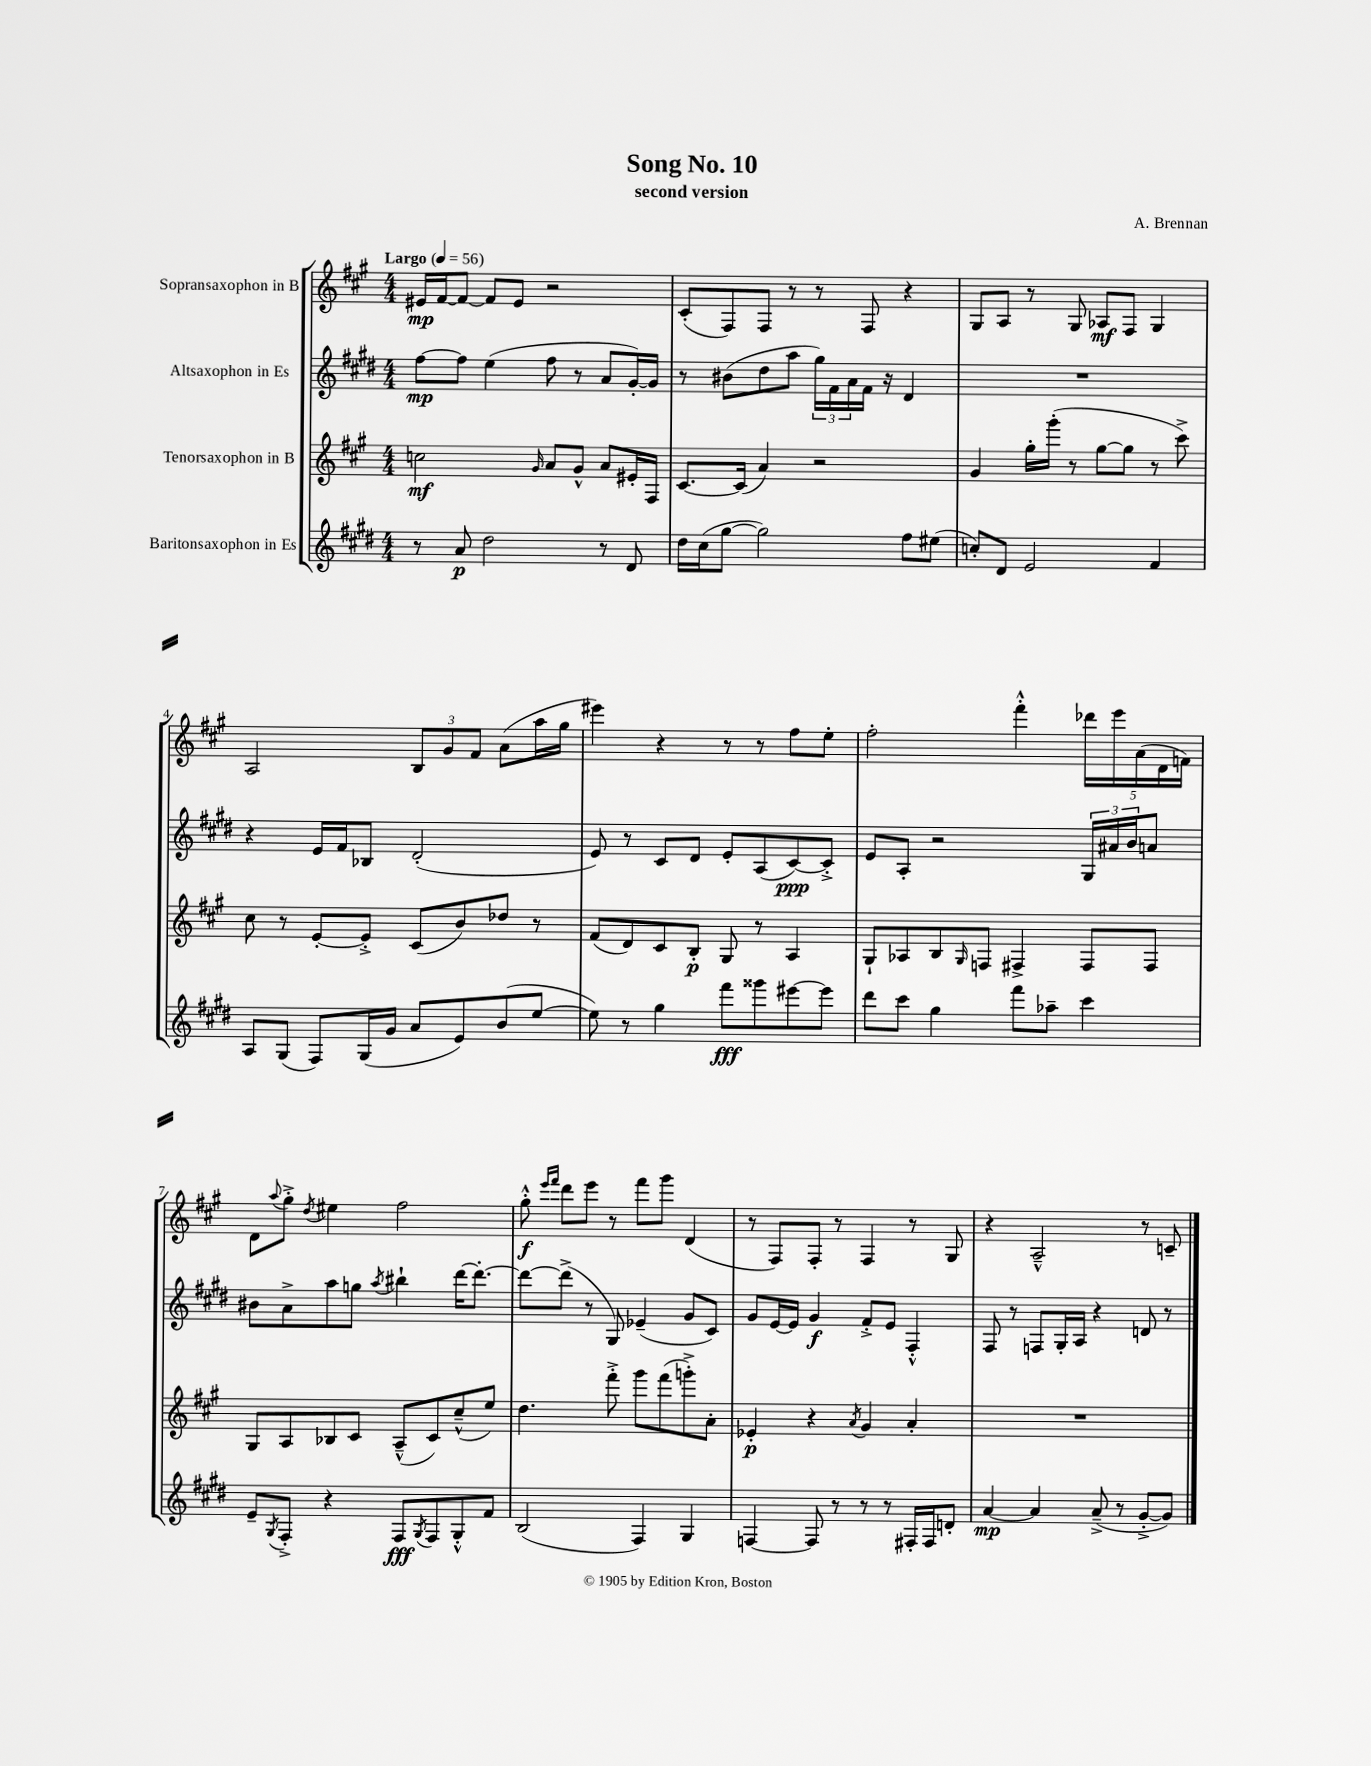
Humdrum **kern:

**kern	**dynam	**kern	**dynam	**kern	**dynam	**kern	**dynam
*part4	*part4	*part3	*part3	*part2	*part2	*part1	*part1
*staff4	*staff4	*staff3	*staff3	*staff2	*staff2	*staff1	*staff1
*I"Baritonsaxophon in Es	*	*I"Tenorsaxophon in B	*	*I"Altsaxophon in Es	*	*I"Sopransaxophon in B	*
*clefG2	*	*clefG2	*	*clefG2	*	*clefG2	*
*k[f#c#g#d#]	*	*k[f#c#g#]	*	*k[f#c#g#d#]	*	*k[f#c#g#]	*
*M4/4	*	*M4/4	*	*M4/4	*	*M4/4	*
*MM56	*	*MM56	*	*MM56	*	*MM56	*
=1	=1	=1	=1	=1	=1	=1	=1
!	!	!	!	!	!	!LO:TX:a:B:t=Largo	!
8r	.	2ccn\	mf	[8ff#\L	mp	16e#X/LL	mp
.	.	.	.	.	.	[16f#/J	.
8a/	p	.	.	8ff#\J]	.	8f#/J_	.
2dd#\	.	.	.	(4ee\	.	8f#/L]	.
.	.	.	.	.	.	8e#/J	.
.	.	16qqg#/	.	.	.	.	.
.	.	8a/L	.	8ff#\	.	2r	.
.	.	8g#^^/J	.	8r	.	.	.
8r	.	8a/L	.	8a/L	.	.	.
8d#/	.	16e#X'/L	.	[16g#'/L)	.	.	.
.	.	16F#/JJ	.	16g#/JJ]	.	.	.
=2	=2	=2	=2	=2	=2	=2	=2
16dd#\LL	.	[8.c#/L	.	8r	.	(8c#'/L	.
(16cc#\J	.	.	.	.	.	.	.
[8gg#\J	.	.	.	(8b#X\L	.	8F#/)	.
.	.	(16c#/Jk]	.	.	.	.	.
2gg#\])	.	4a/)	.	8dd#\	.	8F#/J	.
.	.	.	.	8aa\J	.	8r	.
.	.	2r	.	24gg#\LL)	.	8r	.
.	.	.	.	24f#\	.	.	.
.	.	.	.	24a\	.	.	.
.	.	.	.	16f#\JJ	.	8F#/	.
.	.	.	.	16r	.	.	.
8ff#\L	.	.	.	4d#/	.	4r	.
(8ee#X\J	.	.	.	.	.	.	.
=3	=3	=3	=3	=3	=3	=3	=3
8ccn'/L)	.	4g#/	.	1r	.	8G#/L	.
8d#/J	.	.	.	.	.	8A/J	.
2e/	.	16gg#'\LL	.	.	.	8r	.
.	.	(16ggg#'\JJ	.	.	.	.	.
.	.	8r	.	.	.	8G#/	.
.	.	[8gg#\L	.	.	.	8A-X/L	mf
.	.	8gg#\J]	.	.	.	8F#/J	.
4f#/	.	8r	.	.	.	4G#/	.
.	.	8ccc#^\)	.	.	.	.	.
!!LO:LB:g=z
=4	=4	=4	=4	=4	=4	=4	=4
8A/L	.	8cc#\	.	4r	.	2A/	.
(8G#/J	.	8r	.	.	.	.	.
8F#/L)	.	[8e'/L	.	16e/LL	.	.	.
.	.	.	.	16f#/J	.	.	.
(16G#/L	.	8e'^/J]	.	8B-X/J	.	.	.
16g#/JJ	.	.	.	.	.	.	.
8a/L	.	(8c#/L	.	(2d#'/	.	12B/L	.
.	.	.	.	.	.	12g#/	.
8e/)	.	8b/)	.	.	.	.	.
.	.	.	.	.	.	12f#/J	.
(8b/	.	8dd-X/J	.	.	.	(8a\L	.
[8ee/J	.	8r	.	.	.	16aa\L	.
.	.	.	.	.	.	16gg#\JJ	.
=5	=5	=5	=5	=5	=5	=5	=5
8ee\])	.	(8f#/L	.	8e/)	.	4eee#X\)	.
8r	.	8d/)	.	8r	.	.	.
4gg#\	.	8c#/	.	8c#/L	.	4r	.
.	.	8B'/J	p	8d#/J	.	.	.
8fff#\L	fff	8G#/	.	8e'/L	.	8r	.
8ggg##X\	.	8r	.	(8A/	.	8r	.
[8eee#X\	.	4A/	.	[8c#/)	ppp	8ff#\L	.
8eee#\J]	.	.	.	8c#'^/J]	.	8ee'\J	.
=6	=6	=6	=6	=6	=6	=6	=6
8ddd#\L	.	8G#`/L	.	8e/L	.	2ff#'\	.
8ccc#\J	.	8A-X/	.	8A'/J	.	.	.
4gg#\	.	8B/	.	2r	.	.	.
.	.	16qqG#/	.	.	.	.	.
.	.	8Fn/J	.	.	.	.	.
8fff#\L	.	4F#X^/	.	.	.	4fff#'^^\	.
8aa-X~\J	.	.	.	.	.	.	.
4ccc#\	.	8F#/L	.	24G#/LL	.	20ddd-X\LL	.
.	.	.	.	24a#X/	.	.	.
.	.	.	.	.	.	20eee\	.
.	.	.	.	24b/J	.	.	.
.	.	.	.	.	.	(20a\	.
.	.	8F#/J	.	8an/J	.	.	.
.	.	.	.	.	.	20d\	.
.	.	.	.	.	.	20fn\JJ)	.
!!LO:LB:g=z
=7	=7	=7	=7	=7	=7	=7	=7
8e~/L	.	8G#/L	.	8b#X\L	.	8d\L	.
8qG#/	.	.	.	.	.	8qqaa/	.
8F#'^/J	.	8A/	.	8a^\	.	8gg#'^\J	.
.	.	.	.	.	.	8qdd/	.
4r	.	8B-X/	.	8aa\	.	4ee#X\	.
.	.	8c#/J	.	8ggn\J	.	.	.
.	.	.	.	8qaa/	.	.	.
8F#/L	fff	(8A~^^/L	.	4bb#X`\	.	2ff#\	.
8qG#/	.	.	.	.	.	.	.
8F#/	.	8c#/)	.	.	.	.	.
8G#'^^/	.	(8cc#~^^/	.	[16ddd#\KL	.	.	.
.	.	.	.	8.ddd#'\J_	.	.	.
8f#/J	.	8ee/J)	.	.	.	.	.
=8	=8	=8	=8	=8	=8	=8	=8
(2B/	.	4.dd\	.	8ddd#\L_	.	8gg#'^^\	f
.	.	.	.	.	.	16qqeee/LL	.
.	.	.	.	.	.	16qqfff#/JJ	.
.	.	.	.	(8ddd#^\J]	.	8ddd\L	.
.	.	.	.	8r	.	8eee\J	.
.	.	8fff#'^\	.	8G#/)	.	8r	.
4F#/)	.	8ggg#\L	.	(4e-X~/	.	8fff#\L	.
.	.	(8fff#\	.	.	.	8ggg#\J	.
4G#/	.	8gggn'^\)	.	8g#/L	.	(4d/	.
.	.	8a'\J	.	8c#/J)	.	.	.
=9	=9	=9	=9	=9	=9	=9	=9
[4Fn/	.	4e-X'/	p	8g#/L	.	8r	.
.	.	.	.	[16e/L	.	8F#/L)	.
.	.	.	.	16e/JJ]	.	.	.
8F/]	.	4r	.	4g#/	f	8F#'/J	.
8r	.	.	.	.	.	8r	.
.	.	8qa/	.	.	.	.	.
8r	.	4g#/	.	8f#'^/L	.	4F#/	.
8r	.	.	.	8e/J	.	.	.
16F#X'/LL	.	4a'/	.	4F#'^^/	.	8r	.
16F#/J	.	.	.	.	.	.	.
8dn'/J	.	.	.	.	.	8G#/	.
=10	=10	=10	=10	=10	=10	=10	=10
[4a/	mp	1r	.	8F#/	.	4r	.
.	.	.	.	8r	.	.	.
4a/]	.	.	.	8Fn/L	.	2A~^^/	.
.	.	.	.	16G#'/L	.	.	.
.	.	.	.	16A/JJ	.	.	.
(8a~^/	.	.	.	4r	.	.	.
8r	.	.	.	.	.	.	.
[8g#'^/L	.	.	.	8dn/	.	8r	.
8g#/J])	.	.	.	8r	.	8cn~/	.
==	==	==	==	==	==	==	==
*-	*-	*-	*-	*-	*-	*-	*-
